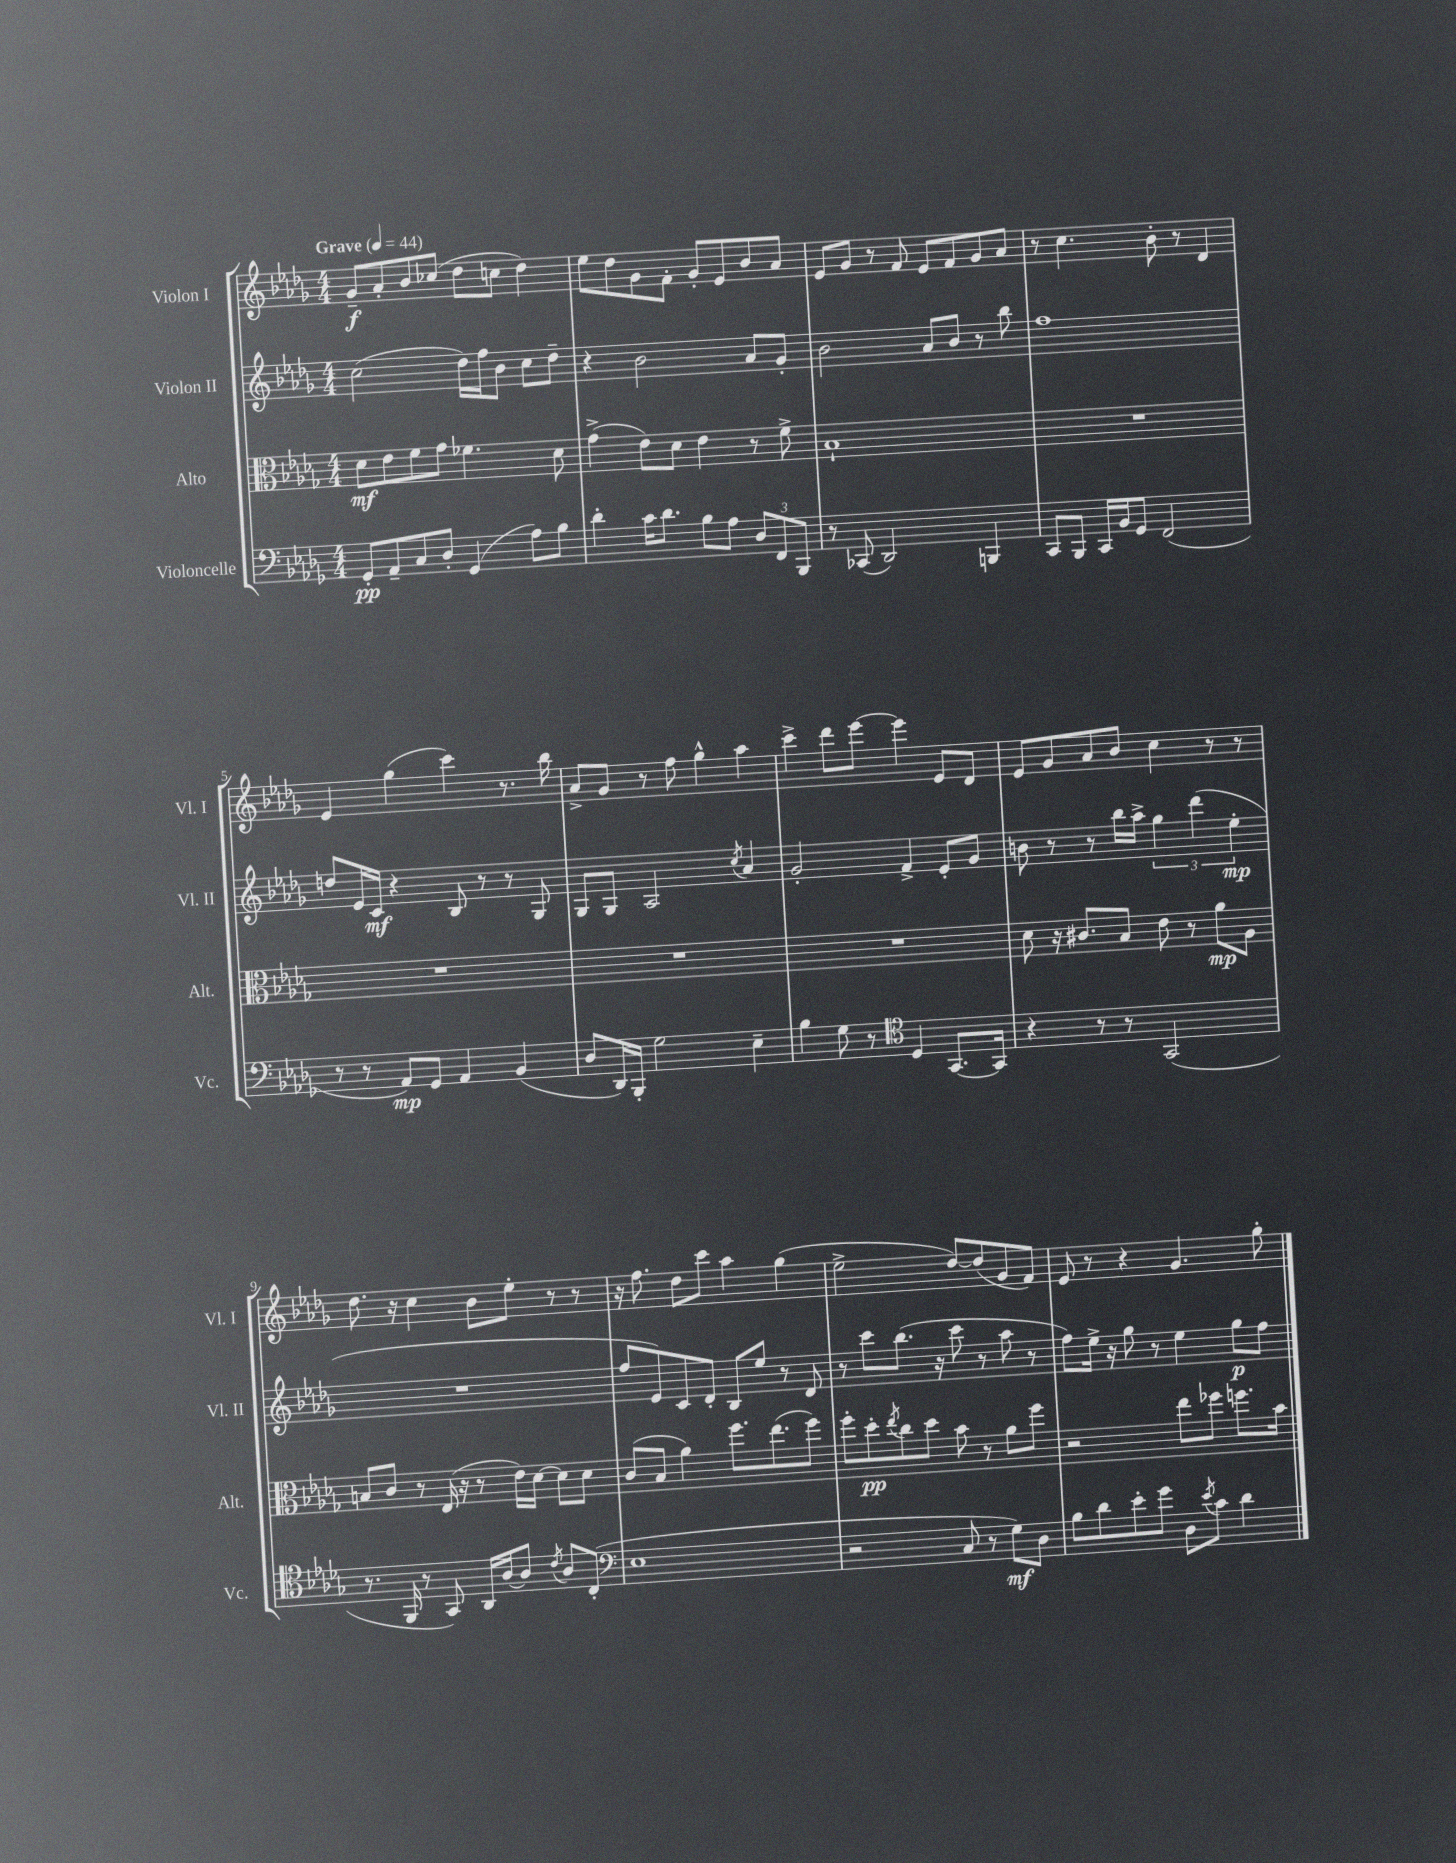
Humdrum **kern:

**kern	**kern	**kern	**kern
*staff4	*staff3	*staff2	*staff1
*clefF4	*clefC3	*clefG2	*clefG2
*k[b-e-a-d-g-]	*k[b-e-a-d-g-]	*k[b-e-a-d-g-]	*k[b-e-a-d-g-]
*M4/4	*M4/4	*M4/4	*M4/4
*MM44	*MM44	*MM44	*MM44
8GG-'	8d-	(2cc	8g-~
8AA-~	8e-	.	8a-'
8C	8f	.	8b-
8D-'	8g-	.	(8cc-
(4GG-	4.f-	16dd-)	8dd-
.	.	16ff	.
.	.	8b-	8cc
8A-)	.	8cc	4dd-)
8B-	8d-	8dd-~	.
=	=	=	=
4d-'	(4g-^	4r	8ee-
.	.	.	8dd-
16c	8e-)	2b-	8g-
8.d-	.	.	.
.	8d-	.	8f'
8B-	4e-	.	8g-'
8A-	.	.	8e-
12D-	8r	8a-	8b-
12FF	.	.	.
.	8f^	8g-'	8a-
12BBB-	.	.	.
=	=	=	=
8r	1B-`	2b-	8e-
(8CC-	.	.	8g-
2DD-)	.	.	8r
.	.	.	8f
.	.	8a-	8e-
.	.	8b-	8f
4BBB	.	8r	8g-
.	.	8bb-	8a-
=	=	=	=
8CC	1r	1ff	8r
8BBB-	.	.	4.cc
16CC	.	.	.
16BB-	.	.	.
8GG-	.	.	.
(2FF	.	.	8b-'
.	.	.	8r
.	.	.	4d-
=	=	=	=
8r	1r	8dd	4e-
8r	.	16e-	.
.	.	16c	.
8AA-)	.	4r	(4gg-
8GG-	.	.	.
4AA-	.	8B-	4ccc)
.	.	8r	.
(4BB-	.	8r	8.r
.	.	8G-	.
.	.	.	16bb-
=	=	=	=
8D-	1r	8G-	8a-^
16DD-)	.	8G-	8g-
16BBB-'	.	.	.
2G-	.	2A-	8r
.	.	.	8ff
.	.	.	4gg-^^
.	.	8qcc	.
4E-~	.	4a-	4aa-
=	=	=	=
4B-	1r	2g-'	4ccc^
8G-	.	.	8ddd-
8r	.	.	[8eee-
*clefC4	*	*	*
4D-	.	4f^	4eee-]
[8.GG-	.	8e-'	8e-
.	.	8g-	8d-
16GG-]	.	.	.
=	=	=	=
4r	8d-	8b	8e-
.	16r	8r	8g-
.	8.c#	.	.
8r	.	8r	8a-
8r	8B-	16bb-	8b-
.	.	16aa-^	.
(2GG-	8e-	6gg-	4cc
.	8r	.	.
.	.	(6ddd-	.
.	8a-	.	8r
.	.	6ee-'	.
.	8A-	.	8r
=	=	=	=
8.r	8B	1r	8.dd-
.	8c	.	.
16FF	.	.	16r
8r	8r	.	4cc
8GG-)	(16E-	.	.
.	16r	.	.
16AA-	8r	.	8b-
[16A-	.	.	.
8A-]	16e-)	.	8ee-'
.	[16d-	.	.
8qc	.	.	.
8A-	8d-]	.	8r
(8C'	8d-	.	8r
=	=	=	=
*clefF4	*	*	*
1E-	(8c	8ff	16r
.	.	.	8.ff
.	8B-	8e-)	.
.	4a-)	8c	8dd-
.	.	8d-'	8ccc
.	8.ff	8B-	4aa-
.	.	8ee-	.
.	(8.ee-	.	.
.	.	8r	(4gg-
.	8ff)	8d-	.
=	=	=	=
2r	8ff'	8r	2ee-^
.	8dd-'	8ccc	.
.	8qee-	.	.
.	8cc	(8.bb-	.
.	8dd-	.	.
.	.	16r	.
8C	8b-	8ccc	[8dd-)
8r	8r	8r	(8dd-]
8G-)	8a-	8aa-	8g-
8D-	8ff	8r	8f)
=	=	=	=
8B-	2r	8ff)	8e-
8d-	.	16ee-^	8r
.	.	16r	.
8e-'	.	8gg-	4r
8g-	.	8r	.
8D-	8ee-	4ee-	4.g-
8qe-	.	.	.
8c	8ff-	.	.
4d-	8.ff	8gg-	.
.	.	8ff	8gg-'
.	16b-	.	.
==	==	==	==
*-	*-	*-	*-
